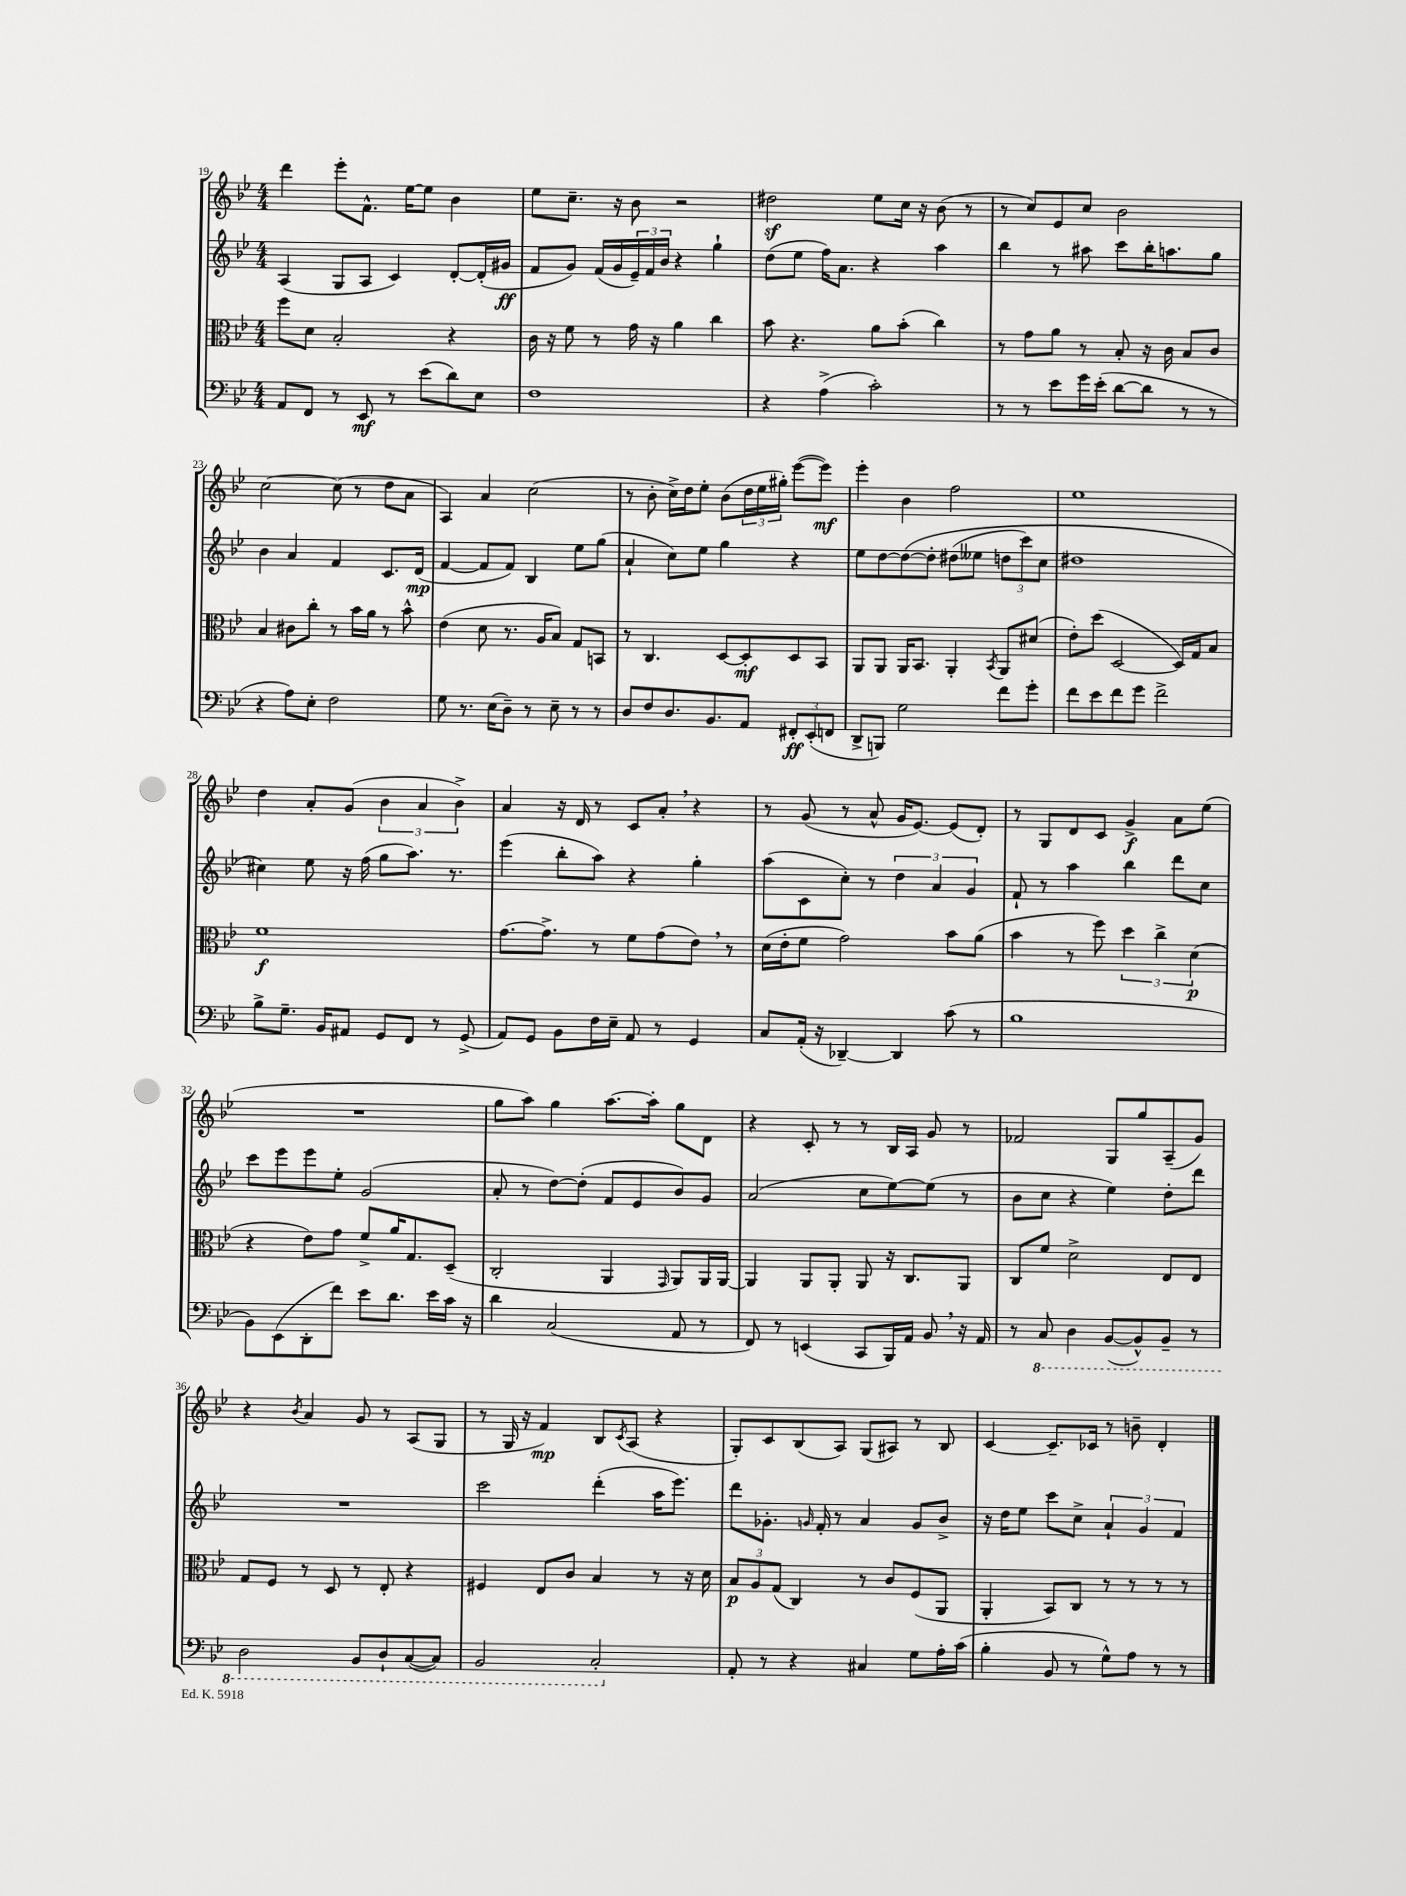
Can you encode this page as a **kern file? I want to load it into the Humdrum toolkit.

**kern	**kern	**kern	**kern
*staff4	*staff3	*staff2	*staff1
*clefF4	*clefC3	*clefG2	*clefG2
*k[b-e-]	*k[b-e-]	*k[b-e-]	*k[b-e-]
*M4/4	*M4/4	*M4/4	*M4/4
8AA	8ff	(4A	4ddd
8FF	8d	.	.
8r	2B-'	8G	8eee-'
8EE-	.	8A	8.f^^
8r	.	4c)	.
.	.	.	[16ee-
(8e-	.	.	8ee-]
8d)	4r	[8d'	4b-
8E-	.	(16d']	.
.	.	16g#	.
=	=	=	=
1F	16c	8f	8ee-
.	16r	.	.
.	8f	8g)	8.cc~
.	8r	(16f	.
.	.	16g	16r
.	16g	24e-~)	8b-
.	.	24f	.
.	16r	.	.
.	.	24b-	.
.	4a	4r	2r
.	4cc	4gg`	.
=	=	=	=
4r	8b-	(8dd	2dd#
.	4.r	8ee-	.
(4A^	.	16ff)	.
.	.	8.a	.
2c')	8a	4r	8ee-
.	(8b-'	.	16cc
.	.	.	16r
.	4cc)	4aa	(8b-
.	.	.	8r
=	=	=	=
8r	8r	4bb-	8r
8r	8g	.	8cc)
8e-	8a	8r	8e-
16g	8r	8aa#	8cc
(16e-'	.	.	.
[8d	8B-'	8ccc	2b-
8d]	16r	16bb-'	.
.	16c	8.aa	.
8r	8B-	.	.
8r	8c	8gg	.
=	=	=	=
4r	4B-	4b-	[2cc
8A)	8c#	4a	.
8E-'	8cc'	.	.
2F	8r	4f	(8cc]
.	16b-	.	8r
.	16a	.	.
.	8r	8.c	8dd
.	8b-^^	.	8a
.	.	(16d	.
=	=	=	=
8G	(4e-	[4f	4A)
8.r	.	.	.
.	8d	8f]	4a
(16E-	.	.	.
8D~)	8.r	8f)	.
8r	.	4B-	(2cc
.	16A	.	.
8E-~	8B-)	.	.
8r	8G	8ee-	.
8r	8BB	(8gg	.
=	=	=	=
8D	8r	4a`	8r
8F	4.C	.	8b-'
8.D	.	8cc)	16cc^)
.	.	.	16dd
.	.	8ee-	8ee-'
8.BB-	.	.	.
.	[8D	4gg	(8b-
8AA	8D']	.	24dd
.	.	.	24ee-
.	.	.	24gg#')
12FF#'	8D	4r	([8eee-
(12EE-'	.	.	.
.	8BB-	.	8eee-])
12FF	.	.	.
=	=	=	=
8DD^	8AA	8ee-	4eee-'
8BBB)	8AA	[8dd	.
2G	16AA	&(8dd_	4b-
.	8.BB-	.	.
.	.	8dd']	.
.	4AA'	(8dd#	2ff
.	.	8ee--	.
.	8qBB-	.	.
8f	8AA	12dd	.
.	.	12ccc)	.
8g'	(8d#	.	.
.	.	12cc	.
=	=	=	=
8f	8e-')	1dd#	1ee-
8e-	(8dd	.	.
8f	[2D	.	.
8g	.	.	.
2f^	.	.	.
.	16D])	.	.
.	16G	.	.
.	8B-	.	.
=	=	=	=
8B-^	1f	4cc#&)	4dd
8.G~	.	.	.
.	.	8ee-	8a'
16BB-	.	.	.
8AA#	.	16r	(8g
.	.	(16ff	.
8GG	.	8gg	6b-
8FF	.	8.aa)	.
.	.	.	6a
8r	.	.	.
.	.	8.r	.
.	.	.	6b-^)
(8GG^	.	.	.
=	=	=	=
8AA)	[8.g	(4eee-	4a
8GG	.	.	.
.	8.g^]	.	.
8BB-	.	8bb-'	16r
.	.	.	16d
16F	8r	8aa)	8r
16E-~	.	.	.
8AA	8f	4r	8c
8r	(8g	.	8a'
4GG	8e-)	4gg'	4r
.	8r	.	.
=	=	=	=
8C	(16d	(8aa	8r
.	16e-'	.	.
(16AA'	8f	8c	(8g
16r	.	.	.
[4DD-~)	2g)	8cc')	8r
.	.	8r	8a^^
4DD-]	.	6dd	16g
.	.	.	[8.e-)
.	.	6a	.
(8c	8b-	.	(8e-]
.	.	6g	.
8r	(8a	.	8d')
=	=	=	=
1B-	4b-	8f`	8r
.	.	8r	8G
.	8r	4aa	8d
.	8ff)	.	8c
.	6dd	4bb-	4g^
.	6cc^	.	.
.	.	8ddd	8a
.	(6d	.	.
.	.	8cc	(8ee-
=	=	=	=
8BB-)	4r	8ccc	1r
(8EE-	.	8eee-	.
8DD'	8e-)	8eee-	.
8f)	8g	8ee-'	.
8e-	8f^	(2g	.
8.d	16a	.	.
.	8.G	.	.
16e-	.	.	.
16c	(8D~	.	.
16r	.	.	.
=	=	=	=
4d	2C'	8a'	8gg
.	.	8r	8aa)
(2C	.	[8dd)	4gg
.	.	(8dd']	.
.	4AA	8f	[8.aa
.	.	8e-	.
.	.	.	16aa']
.	16qqGG	.	.
8AA	8AA)	8b-)	8gg
8r	16AA	8g	8d
.	[16AA	.	.
=	=	=	=
8FF)	4AA]	(2a	4r
8r	.	.	.
(4EE	8AA	.	8c'
.	8AA'	.	8r
8CC	8AA	8cc	8r
16BBB-)	16r	[8ee-)	16B-
16AA	8.C	.	16A
8BB-	.	(8ee-]	8g
16r	8AA	8r	8r
16AA	.	.	.
=	=	=	=
8r	8C	8b-	2f-
8CC	8f	8cc	.
4DD	2d^	4r	.
([8BBB-	.	4ee-)	8G
8BBB-^^])	.	.	8gg
8BBB-~	8E-	8dd'	(8A~
8r	8E-	8ddd	8g)
=	=	=	=
2DD	8G	1r	4r
.	8F	.	.
.	.	.	8qb-
.	8r	.	4a
.	8D	.	.
8BBB-	8r	.	8g
8DD`	8E-'	.	8r
([8CC	4r	.	(8A
8CC])	.	.	8G
=	=	=	=
2BBB-	4F#	2ccc	8r
.	.	.	16G
.	.	.	16r
.	8E-	.	4f)
.	8c	.	.
2CC'	4B-	(4ddd'	8B-
.	.	.	8qc
.	.	.	(8A
.	8r	16aa	4r
.	.	8.eee-)	.
.	16r	.	.
.	16d	.	.
=	=	=	=
8AA'	12B-	8ddd	8G')
.	12A	.	.
8r	.	8.g-'	8c
.	(12G	.	.
4r	4C)	.	(8B-
.	.	16qqg	.
.	.	16f'	.
.	.	8r	8A)
4C#	8r	4a	(8G
.	8c	.	8A#)
8G	(8F	8g	8r
16A'	8AA	8b-^	8B-
(16c	.	.	.
=	=	=	=
4B-'	4AA'	16r	[4c
.	.	16dd	.
.	.	8ee-	.
8BB-	8BB-)	8ccc	8.c~]
8r	8C	8cc^	.
.	.	.	16c-
8G^^)	8r	6a`	8r
8A	8r	.	8b~
.	.	6g	.
8r	8r	.	4d'
.	.	6f	.
8r	8r	.	.
==	==	==	==
*-	*-	*-	*-
